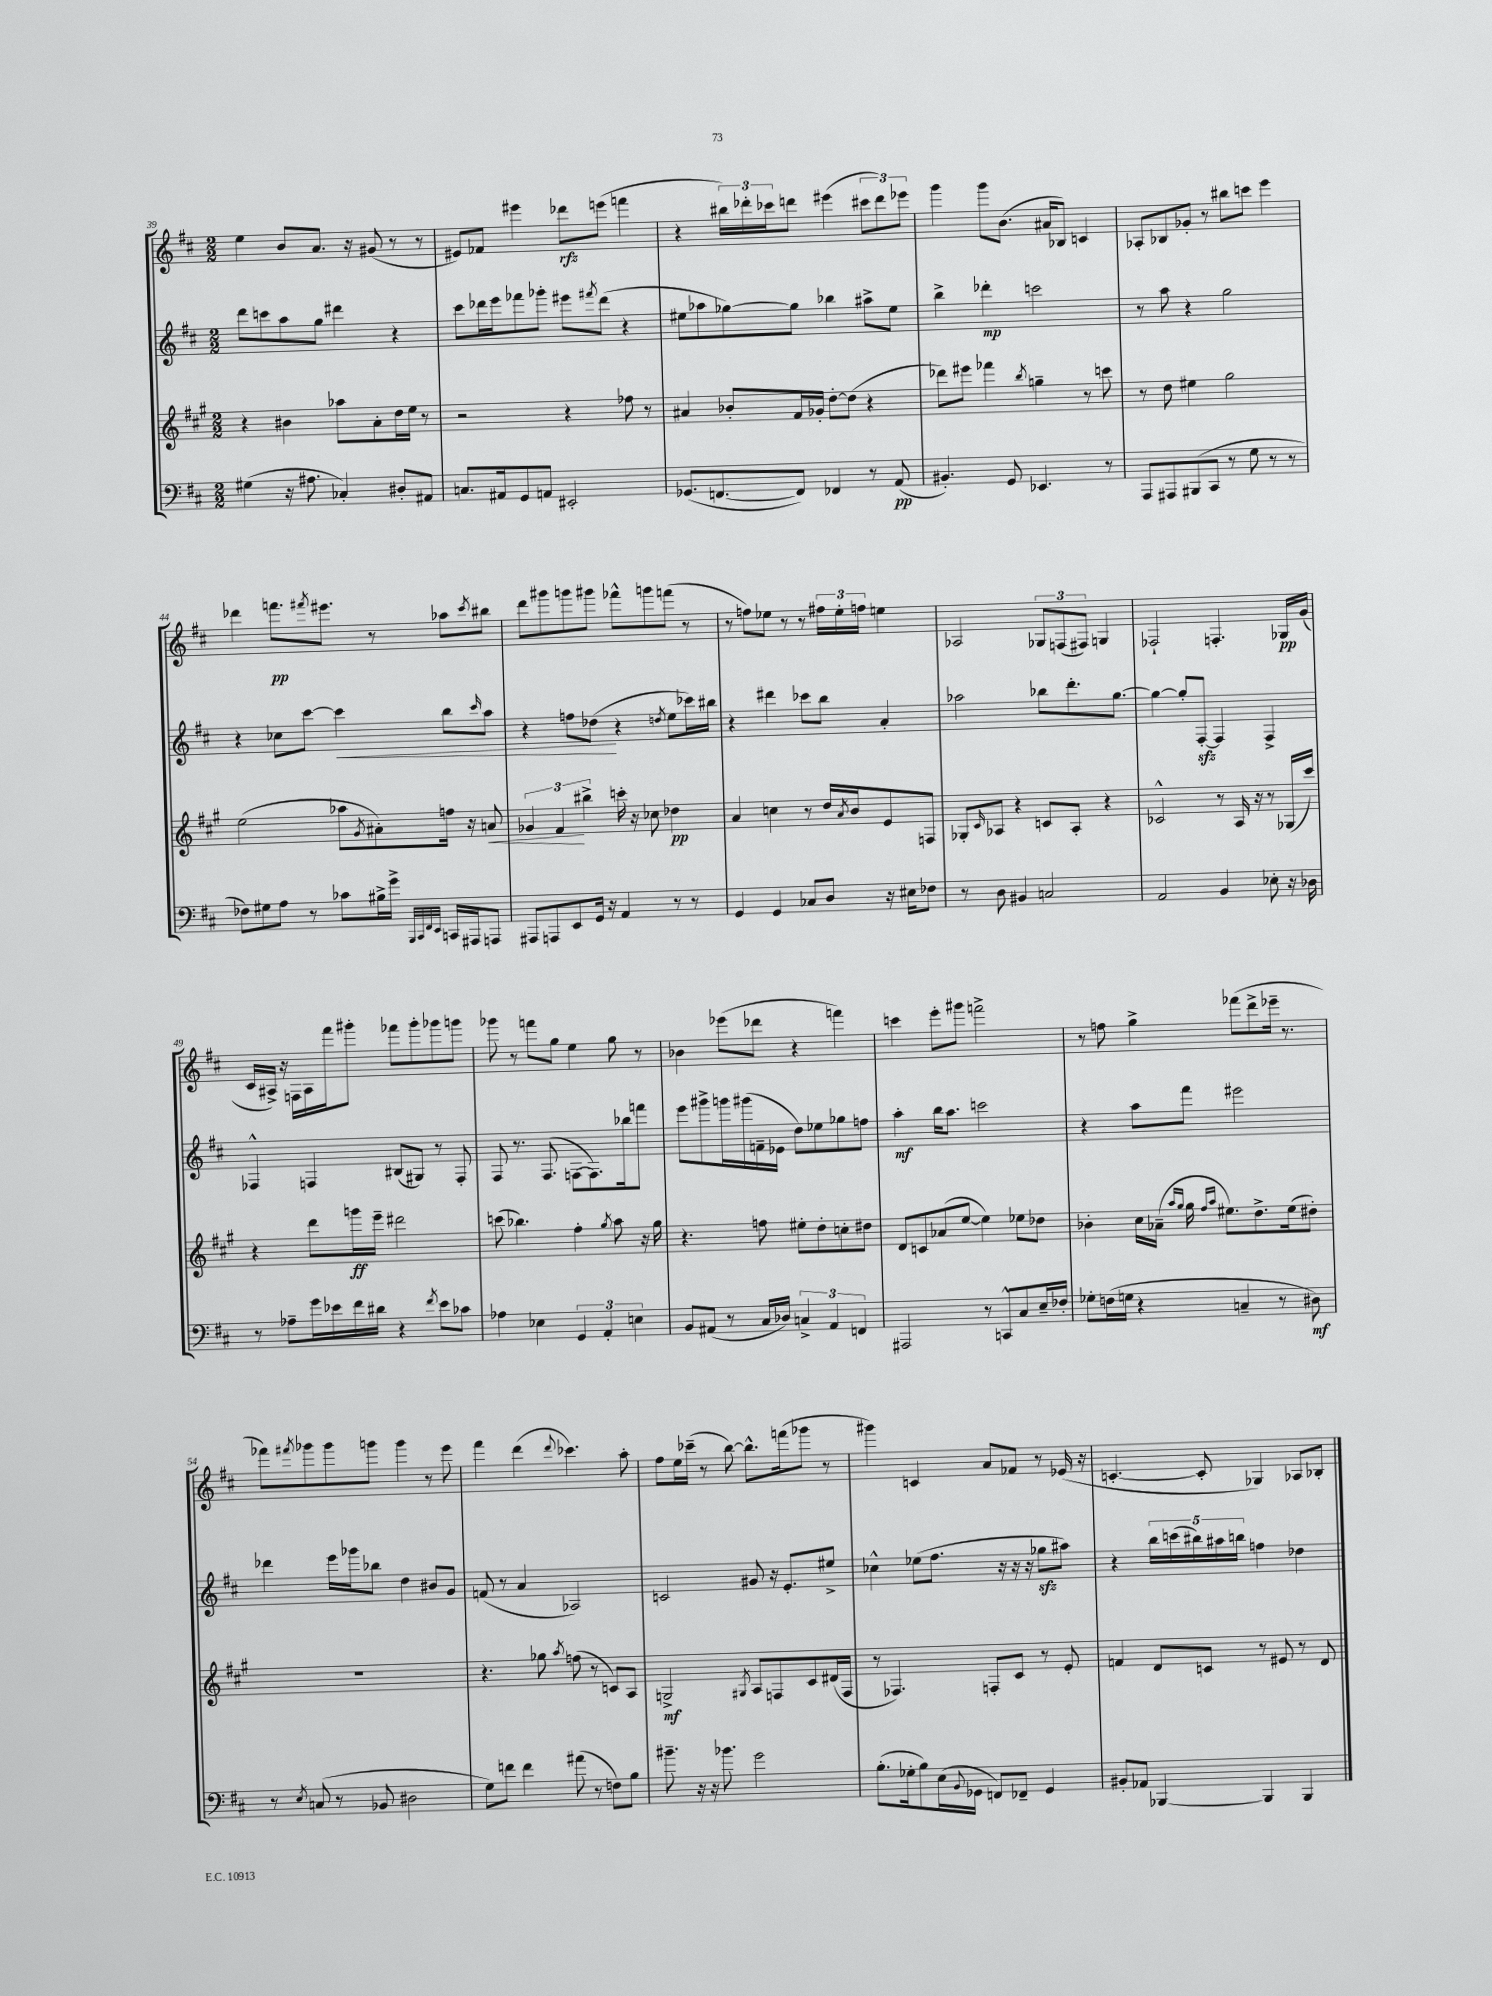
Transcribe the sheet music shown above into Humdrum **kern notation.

**kern	**kern	**kern	**kern
*staff4	*staff3	*staff2	*staff1
*clefF4	*clefG2	*clefG2	*clefG2
*k[f#c#]	*k[f#c#g#]	*k[f#c#]	*k[f#c#]
*M2/2	*M2/2	*M2/2	*M2/2
(4G#\	4r	8ddd\L	4ee\
.	.	8ccc\	.
16r	4b#\	8aa\	8b/L
8.A#\	.	.	.
.	.	8gg\J	8.a/J
4C-'/)	8aa-\L	4ddd#\	.
.	.	.	16r
.	8a'\	.	(8g#/
8D#'/L	16dd\L	4r	8r
.	16ee\JJ	.	.
8AA#/J	8r	.	8r
=	=	=	=
8.C/L	2r	8ccc#\L	8e#/L)
.	.	16ddd-\L	8f-/J
16AA#/k	.	16eee\J	.
8GG/	.	8fff-\	4eee#\
8AA/J	.	8ggg-'\J	.
2EE#'/	4r	8eee#\L	8ddd-\L
.	.	8qfff#/	.
.	.	(8ddd-\J	(8eee\J
.	8ff-\	4r	4fff\
.	8r	.	.
=	=	=	=
(8.GG-/L	4a#/	8ee#\L	4r
.	.	8aa-\	.
[8.FF/	.	.	.
.	8b-'/L	[8gg-\)	24bb#\LL)
.	.	.	24ddd-'\
.	.	.	24ccc-\J
8FF/]J)	16f#/L	8gg-\]J	8ddd\J
.	16g-'/JJ	.	.
4FF-/	[8dd'\L	4bb-\	(4eee#\
.	(8dd\]J	.	.
8r	4r	8aa#^\L	12ccc#\L
.	.	.	12ddd\)
(8AA/	.	8ee#\J	.
.	.	.	12eee-\J
=	=	=	=
4.BB#'/)	8ddd-\L)	4bb^\	4ggg\
.	8eee#\J	.	.
.	4fff-\	4ddd-'\	8ggg\L
8GG/	.	.	(8.b\J
.	8qbb/	.	.
4.EE-/	4gg~\	2ccc\	.
.	.	.	16a#/LK
.	.	.	8B-/J)
.	8r	.	4c/
8r	8ccc\	.	.
=	=	=	=
8AAA/L	8r	8r	8A-'/L
8AAA#/	8dd\	8aa\	8B-/
(8BBB#/	4ee#\	4r	8g-'/J
8CC#/J	.	.	8r
8r	2gg#\	2gg\	8bb#\L
8G\	.	.	8ccc\J
8r	.	.	4eee\
8r	.	.	.
=	=	=	=
8F-\L)	(2ee\	4r	4ddd-\
8G#\	.	.	.
8A\J	.	8cc-\L	8.fff\L
8r	.	[8ccc#\J	.
.	.	.	8qfff#/
.	.	.	8.eee#\J
8c-\L	8aa-\L	4ccc#\]	.
.	8qg#/	.	.
16B#^\L	8a#'\)	.	8r
16g^\JJ	.	.	.
32qqBBB/LLL	.	.	.
32qqCC#/	.	.	.
32qqFF#/	.	.	.
32qqEE/JJJ	.	.	.
16CC/LL	16ff\Jk	8bb\L	8aa-\L
16AAA#/J	16r	.	.
.	.	16qqccc#/	8qccc#/
8AAA/J	8a/	8aa\J	8bb#\J
=	=	=	=
8AAA#/L	6g-/	4r	8ddd\L
8AAA/	.	.	8ggg#\
.	6f#/	.	.
8EE/	.	8ff\L	8ggg\
.	6bb#^\	.	.
16GG/Jk	.	(8dd-\J	8ggg#\J
16r	.	.	.
4AA/	16ccc'\	4r	8fff-^^\L
.	16r	.	.
.	8cc-\	.	8ggg\
.	.	8qdd/	.
8r	4dd-\	8ee\L	(8fff\J
8r	.	16ccc-\L)	8r
.	.	16bb#\JJ	.
=	=	=	=
4GG/	4a/	4r	8r
.	.	.	8ff\L)
4GG/	4cc\	4ddd#\	8ee-\J
.	.	.	8r
8C-/L	8r	8ccc-\L	8r
8D/J	16dd/LL	8bb\J	24ff#\LL
.	.	.	24ee-'\
.	8qa/	.	.
.	16b/J	.	.
.	.	.	24ff\JJ
16r	8e/	4a'/	4ee\
16E#\LK	.	.	.
8F-\J	8F/J	.	.
=	=	=	=
8r	8G-'/L	2aa-\	2A-/
.	16qqc#/	.	.
8D\	8A-/J	.	.
4BB#/	4r	.	.
2C/	8c/L	8bb-\L	12G-/L
.	.	.	(12F/
.	8A-'/J	8.ddd'\	.
.	.	.	12F#/J)
.	4r	.	4G/
.	.	[8.gg\J	.
=	=	=	=
2AA/	2c-^^/	4gg\_	2F-`/
.	.	8gg'/]L	.
.	.	[8F#'/J	.
4BB/	8r	4F#/]	4.F'/
.	16A/	.	.
.	16r	.	.
8E-'\	8r	4F#^/	.
16r	(16G-/LL	.	16G-/LL
16D-\	16ccc#/JJ)	.	(16g/JJ
=	=	=	=
8r	4r	4F-^^/	16c#/LL
.	.	.	16A#^/JJ)
8A-~\L	.	.	16r
.	.	.	16F\LL
16g\L	8ddd\L	4F/	16A#\
16e-\	.	.	16fff#\J
16f#\	16ggg\L	.	8ggg#'\J
16d#\JJ	16eee~\JJ	.	.
4r	2ddd#\	(8B#/L	8fff-\L
.	.	8G#/J)	8ggg#'\
8qf#/	.	.	.
8e-\L	.	8r	8ggg-\
8c-\J	.	8F'/	8ggg\J
=	=	=	=
4A-\	(8ccc\	8F#/	8ggg-\
.	4.bb-\)	8.r	8r
4E-\	.	.	8fff\L
.	.	(8.F#/	.
.	.	.	8gg\J
6GG/	4ff#'\	[8F\L	4ee\
.	.	8.F\])	.
6AA'/	.	.	.
.	8qgg#/	.	.
.	8aa\	.	8gg\
.	.	16bb-\k	.
6E\	.	.	.
.	16r	8fff\J	8r
.	16gg#\	.	.
=	=	=	=
8BB/L	4.r	8eee\L	4b-\
(8AA#/J	.	8ggg#^\	.
8r	.	16ggg\L	(8eee-\L
.	.	(16ggg#\	.
16C#/LL	8ff\	16f~\	8ddd-\J
16D-/JJ)	.	16e-\JJ	.
6C^/	8ee#'\L	8dd\L)	4r
.	8dd'\	8ee-\	.
6AA#/	.	.	.
.	8cc'\	8gg-\	4fff\)
6FF/	.	.	.
.	8dd#\J	8ff\J	.
=	=	=	=
2AAA#/	8d/L	4aa'\	4ccc\
.	8c/	.	.
.	(8a-/	16bb\LK	8eee'\L
.	.	8.aa\J	.
.	[8ee/J	.	8ggg#\J
8r	4ee\])	2ccc\	2fff^\
8CC^^/L	.	.	.
8C#/	8ee-\L	.	.
16E~/L	8dd-\J	.	.
16F-'/JJ	.	.	.
=	=	=	=
8G-'\L	4b-'\	4r	8r
(16F\L	.	.	8ff\
16G\JJ	.	.	.
4r	16cc#\LL	8aa\L	4gg^\
.	(16a-~\JJ	.	.
.	16qqaa/LL	.	.
.	16qqgg#/JJ	.	.
.	16gg#\	8fff#\J	.
.	16qqff#/LL	.	.
.	16qqaa/JJ	.	.
.	8.ee#\L)	.	.
4C~/	.	2eee#\	(8fff-\L
.	8.dd^\	.	8ddd^\
8r	.	.	16eee-~\Jk
.	(16ee#\k	.	8.r
8D#\)	8dd#'\J)	.	.
=	=	=	=
8r	1r	4ddd-\	8fff-\L)
8qE/	.	.	8qfff#/
(8C/	.	.	8ggg-\
8r	.	16eee\LL	8ggg-\
.	.	16ggg-\J	.
8BB-/	.	8bb-\J	8ggg\J
2D#\	.	4dd\	4ggg\
.	.	8b#/L	8r
.	.	8g/J	8eee\
=	=	=	=
8G\L)	4.r	(8f/	4fff#\
8f\J	.	8r	.
4f\	.	4a/	(4ddd\
.	8gg-\	.	.
.	8qaa/	.	8qqddd/
(8a#\	(8ff\	2A-/)	4.ccc-\)
8r	8r	.	.
8F\L)	8c/L)	.	.
8B\J	8A/J	.	8aa'\
=	=	=	=
8.b#~\	2G^/	2c/	8ff#\L
.	.	.	16ee\L
16r	.	.	(16ccc-~\JJ
16r	.	.	8r
8.b-\	.	.	.
.	.	.	[8bb\)
.	8qG#/	.	.
2g\	8A/L	8g#/	8.bb^^\]L
.	8F/	16r	.
.	.	8.e'/L	(16fff\k
.	8c#/	.	8ggg-\J
.	(16d#/L	8ee#^/J	8r
.	16F/JJ	.	.
=	=	=	=
(8.B'\L	8r	4cc-^^\	4ggg#\)
.	4.F-/)	.	.
16G-'\k	.	.	.
8B\)	.	(8ee-\L	4c/
(16E\L	.	8.ff#\J	.
8qqBB/	.	.	.
16GG-\JJ	.	.	.
8FF/L)	8F'/L	.	8a/L
.	.	16r	.
8FF-~/J	8c#/J	16r	8f-/J
.	.	16r	.
4GG-/	8r	8gg-\L	8r
.	8e'/	8aa#\J)	(16e-/
.	.	.	16r
=	=	=	=
8BB#'/L	4f/	4r	[4.c'/
8AA-/J	.	.	.
[4BBB-/	8d/L	20bb\LL	.
.	.	(20ccc\	.
.	.	20bb#\)	.
.	8c/J	.	8c'/]
.	.	20aa#\	.
.	.	20bb\JJ	.
4BBB-/]	8r	4ff\	4G-/)
.	8e#/	.	.
4BBB-/	8r	4dd-\	8A-/L
.	8d/	.	8B-'/J
==	==	==	==
*-	*-	*-	*-
